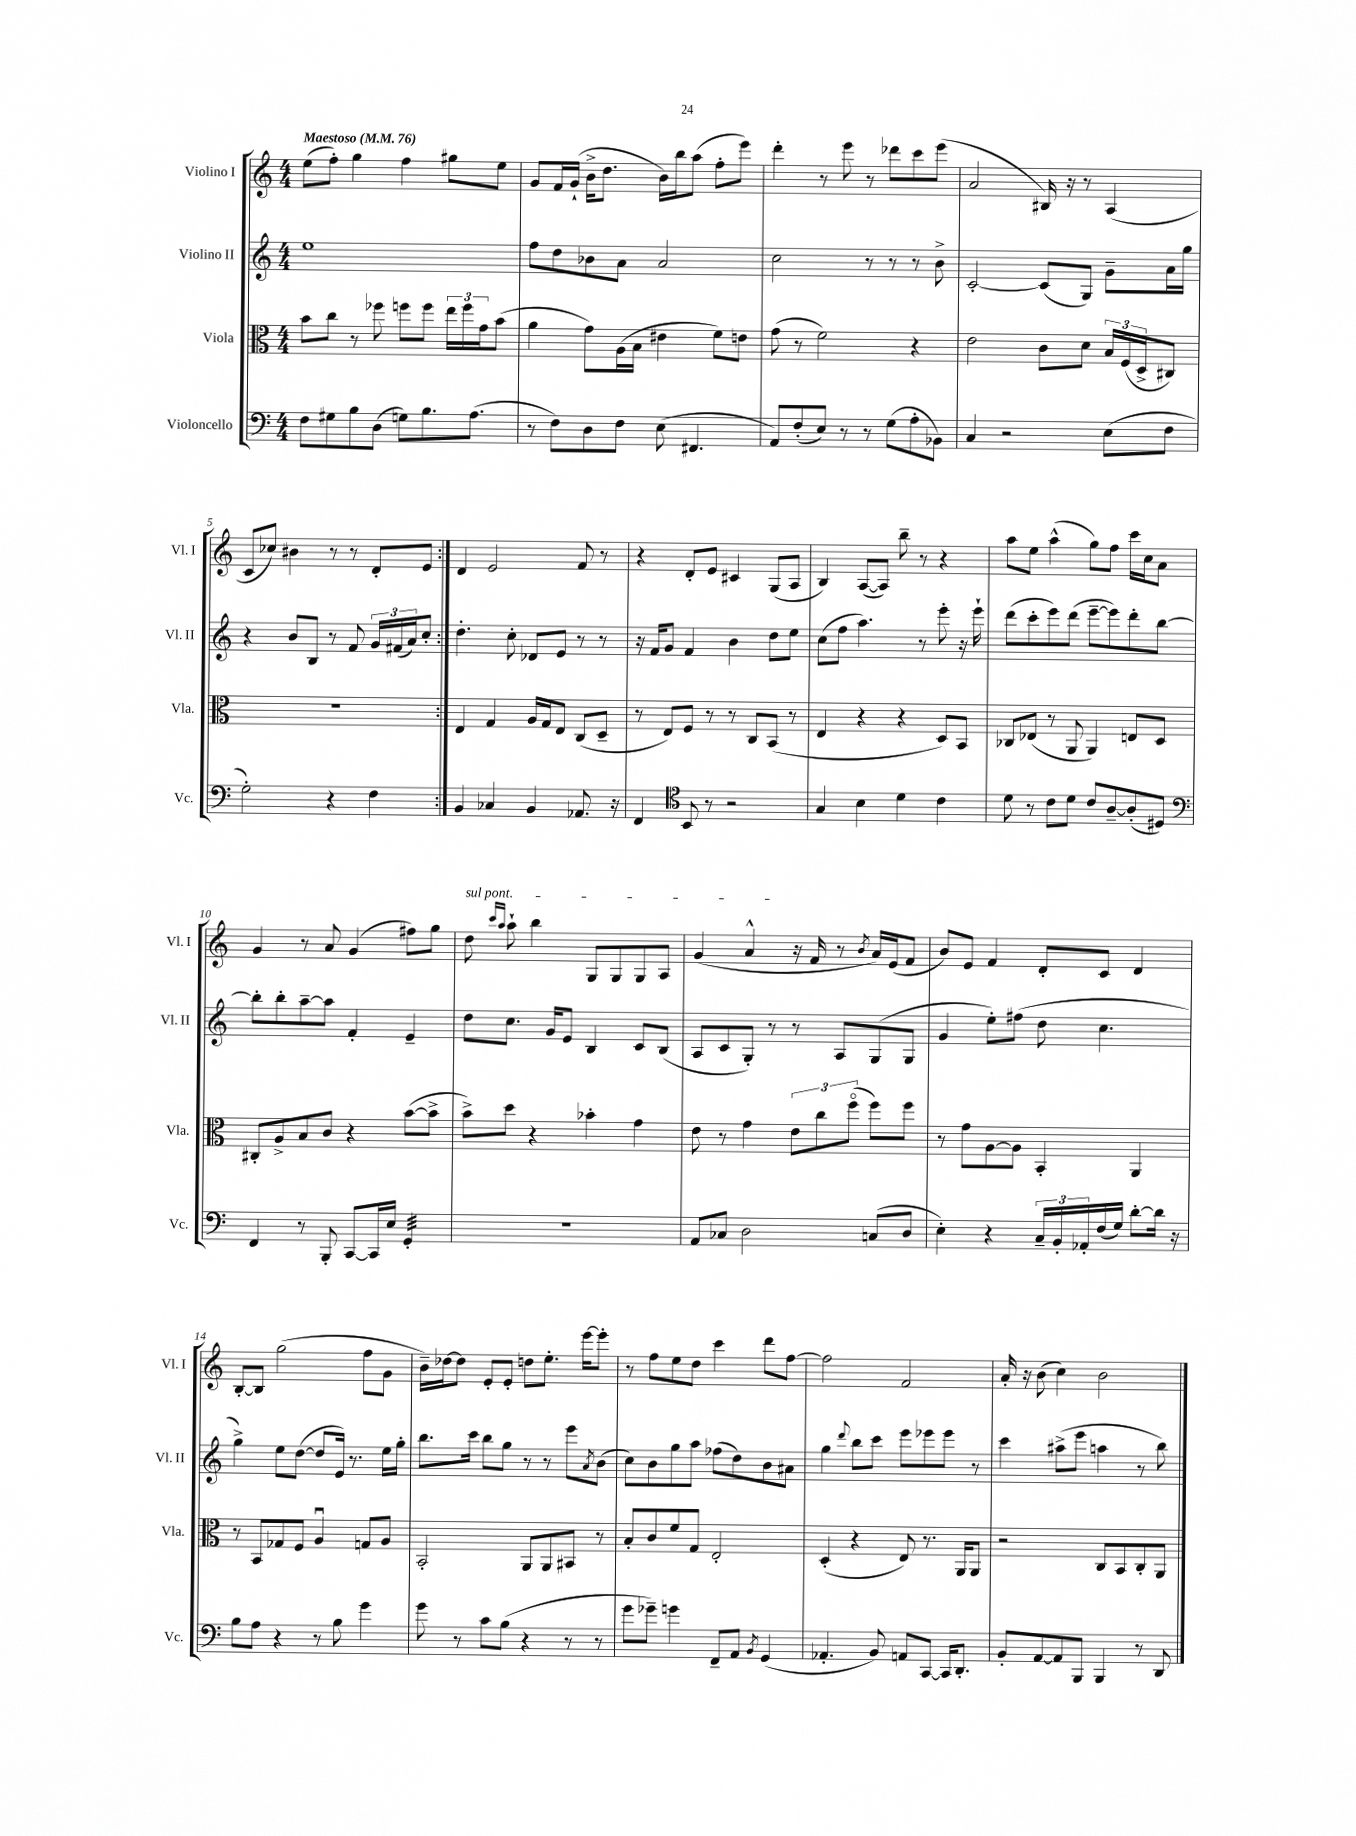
<<
\new StaffGroup <<
\new Staff = "s0" \with { instrumentName = "Violino I" shortInstrumentName = "Vl. I" } {
    \clef treble \key c \major \numericTimeSignature \time 4/4 \tempo "Maestoso" 4 = 76
    \repeat volta 2 { e''8( f''8-.) g''4 f''4 gis''8 e''8 |
    g'8 f'16 g'16-!( b'16-> d''8. b'16) b''16 a''8( f''8-. e'''8) |
    d'''4-. r8 e'''8 r8 des'''8 c'''8 e'''8( |
    a'2 bis16) r16 r8 a4( |
    c'8 ces''8) bis'4 r8 r8 d'8-. e'8 | }
    d'4 e'2 f'8 r8 |
    r4 d'8-. e'8 cis'4 g8( a8 |
    b4) a8~( a8) b''8-- r8 r4 |
    a''8 e''8 a''4-^( g''8) f''8 c'''16 c''16 a'8 |
    g'4 r8 a'8 g'4( fis''8) g''8 |
    \once \override TextSpanner.bound-details.left.text = \markup { \italic "sul pont." } d''8\startTextSpan \grace { c'''16 a''16 } a''8-! b''4 g8 g8 g8 a8 |
    g'4( a'4-^\stopTextSpan r16 f'16 r8 \acciaccatura { b'8 } a'16) e'16( f'8 |
    b'8) e'8 f'4 d'8-. c'8 d'4 |
    b8~-. b8 g''2( f''8 g'8 |
    b'16--) des''16~ des''8 e'8-. e'8-. d''8 e''8.-. e'''16~ e'''8-. |
    r8 f''8 e''8 d''8 c'''4 d'''8 f''8~ |
    f''2 f'2 |
    a'16-. r16 b'8( c''4) b'2 \bar "|." |
}
\new Staff = "s1" \with { instrumentName = "Violino II" shortInstrumentName = "Vl. II" } {
    \clef treble \key c \major \numericTimeSignature \time 4/4
    \repeat volta 2 { e''1 |
    f''8 d''8 bes'8 a'8 a'2 |
    c''2 r8 r8 r8 b'8-> |
    c'2~-. c'8( g8) g'8-- a'16 g''16 |
    r4 b'8 b8 r8 f'8 \tuplet 3/2 { g'16 fis'16( a'16) } c''8-. | }
    d''4.-. c''8-. des'8 e'8 r8 r8 |
    r16 f'16 g'8 f'4 b'4 d''8 e''8 |
    c''8( f''8 a''4.) r8 e'''8-. r16 e'''16-! |
    d'''8( c'''8-. e'''8) d'''8( e'''8~-- e'''8) d'''8-. b''8~ |
    b''8-. b''8-. a''8~-- a''8 f'4-. e'4-- |
    d''8 c''8. g'16 e'8 b4 c'8 b8( |
    a8 c'8 g8-.) r8 r8 a8 g8( g8 |
    g'4 e''8-.) fis''8( d''8 c''4. |
    g''4->) e''8 d''8~( d''8 e'16) r8. e''16 g''16-. |
    b''8. c'''16 b''8 g''8 r8 r8 e'''8 \acciaccatura { a'8 } b'8( |
    c''8) b'8 g''8 a''8 fes''8( d''8) b'8 ais'8 |
    g''4 \appoggiatura { d'''8 } b''8 c'''8 e'''8 ees'''8 ees'''8 r8 |
    c'''4 ais''8->( e'''8 a''4 r8 b''8) \bar "|." |
}
\new Staff = "s2" \with { instrumentName = "Viola" shortInstrumentName = "Vla." } {
    \clef alto \key c \major \numericTimeSignature \time 4/4
    \repeat volta 2 { b'8 c''8 r8 fes''8 f''8 f''8 \tuplet 3/2 { e''16 f''16 g'16 } b'8( |
    a'4 g'8) a16( b16 eis'4 f'8) e'8 |
    g'8( r8 f'2) r4 |
    e'2 c'8 d'8 \tuplet 3/2 { b16 f16( d16-> } cis8) |
    R1 | }
    e4 g4 a16 g16 e8 c8( d8-- |
    r8 e8) f8 r8 r8 c8 b,8( r8 |
    e4 r4 r4 d8) b,8 |
    ces8 ees8( r8 a,8 a,4) e8 d8 |
    cis8-. a8-> b8 c'8 r4 b'8~( b'8-> |
    b'8->) d''8 r4 bes'4-. g'4 |
    e'8 r8 g'4 \tuplet 3/2 { e'8 c''8 f''8\flageolet( } f''8) f''8 |
    r8 g'8 a8~ a8 b,4-. a,4 |
    r8 b,8 ges8 f8 a4\downbow g8 a8 |
    b,2-. a,8 a,8 bis,8 r8 |
    b8-. c'8 f'8 g8 e2-. |
    d4-.( r4 e8) r8. a,16 a,8 |
    r2 c8 b,8 c8-. a,8 \bar "|." |
}
\new Staff = "s3" \with { instrumentName = "Violoncello" shortInstrumentName = "Vc." } {
    \clef bass \key c \major \numericTimeSignature \time 4/4
    \repeat volta 2 { f8 gis8 b8 d8( g8) b8. a8.( |
    r8 f8) d8 f8 e8( fis,4. |
    a,8) f8-.( e8) r8 r8 g8( a8-. bes,8) |
    c4 r2 e8( f8 |
    g2-.) r4 f4 | }
    b,4 ces4 b,4 aes,8. r16 |
    f,4 \clef tenor b,8 r8 r2 |
    g4 b4 d'4 c'4 |
    d'8 r8 c'8 d'8 c'8 a8~-- a8-.( dis8) |
    \clef bass f,4 r8 b,,8-. c,8~ c,16 e16 g,4:32-. |
    R1 |
    a,8 ces8 d2 c8( d8 |
    e4-.) r4 \tuplet 3/2 { c16-- b,16-. aes,16-. } f16( g16) d'8~-. d'16 r16 |
    b8 a8 r4 r8 b8 g'4 |
    g'8 r8 c'8 b8( r4 r8 r8 |
    g'8 ges'8--) g'4 f,8-- a,8 \acciaccatura { b,8 } g,4( |
    aes,4.-. b,8) a,8 c,8~ c,16 d,8.-. |
    b,8-. a,8~ a,8 b,,8 b,,4 r8 d,8 \bar "|." |
}
>>
>>
